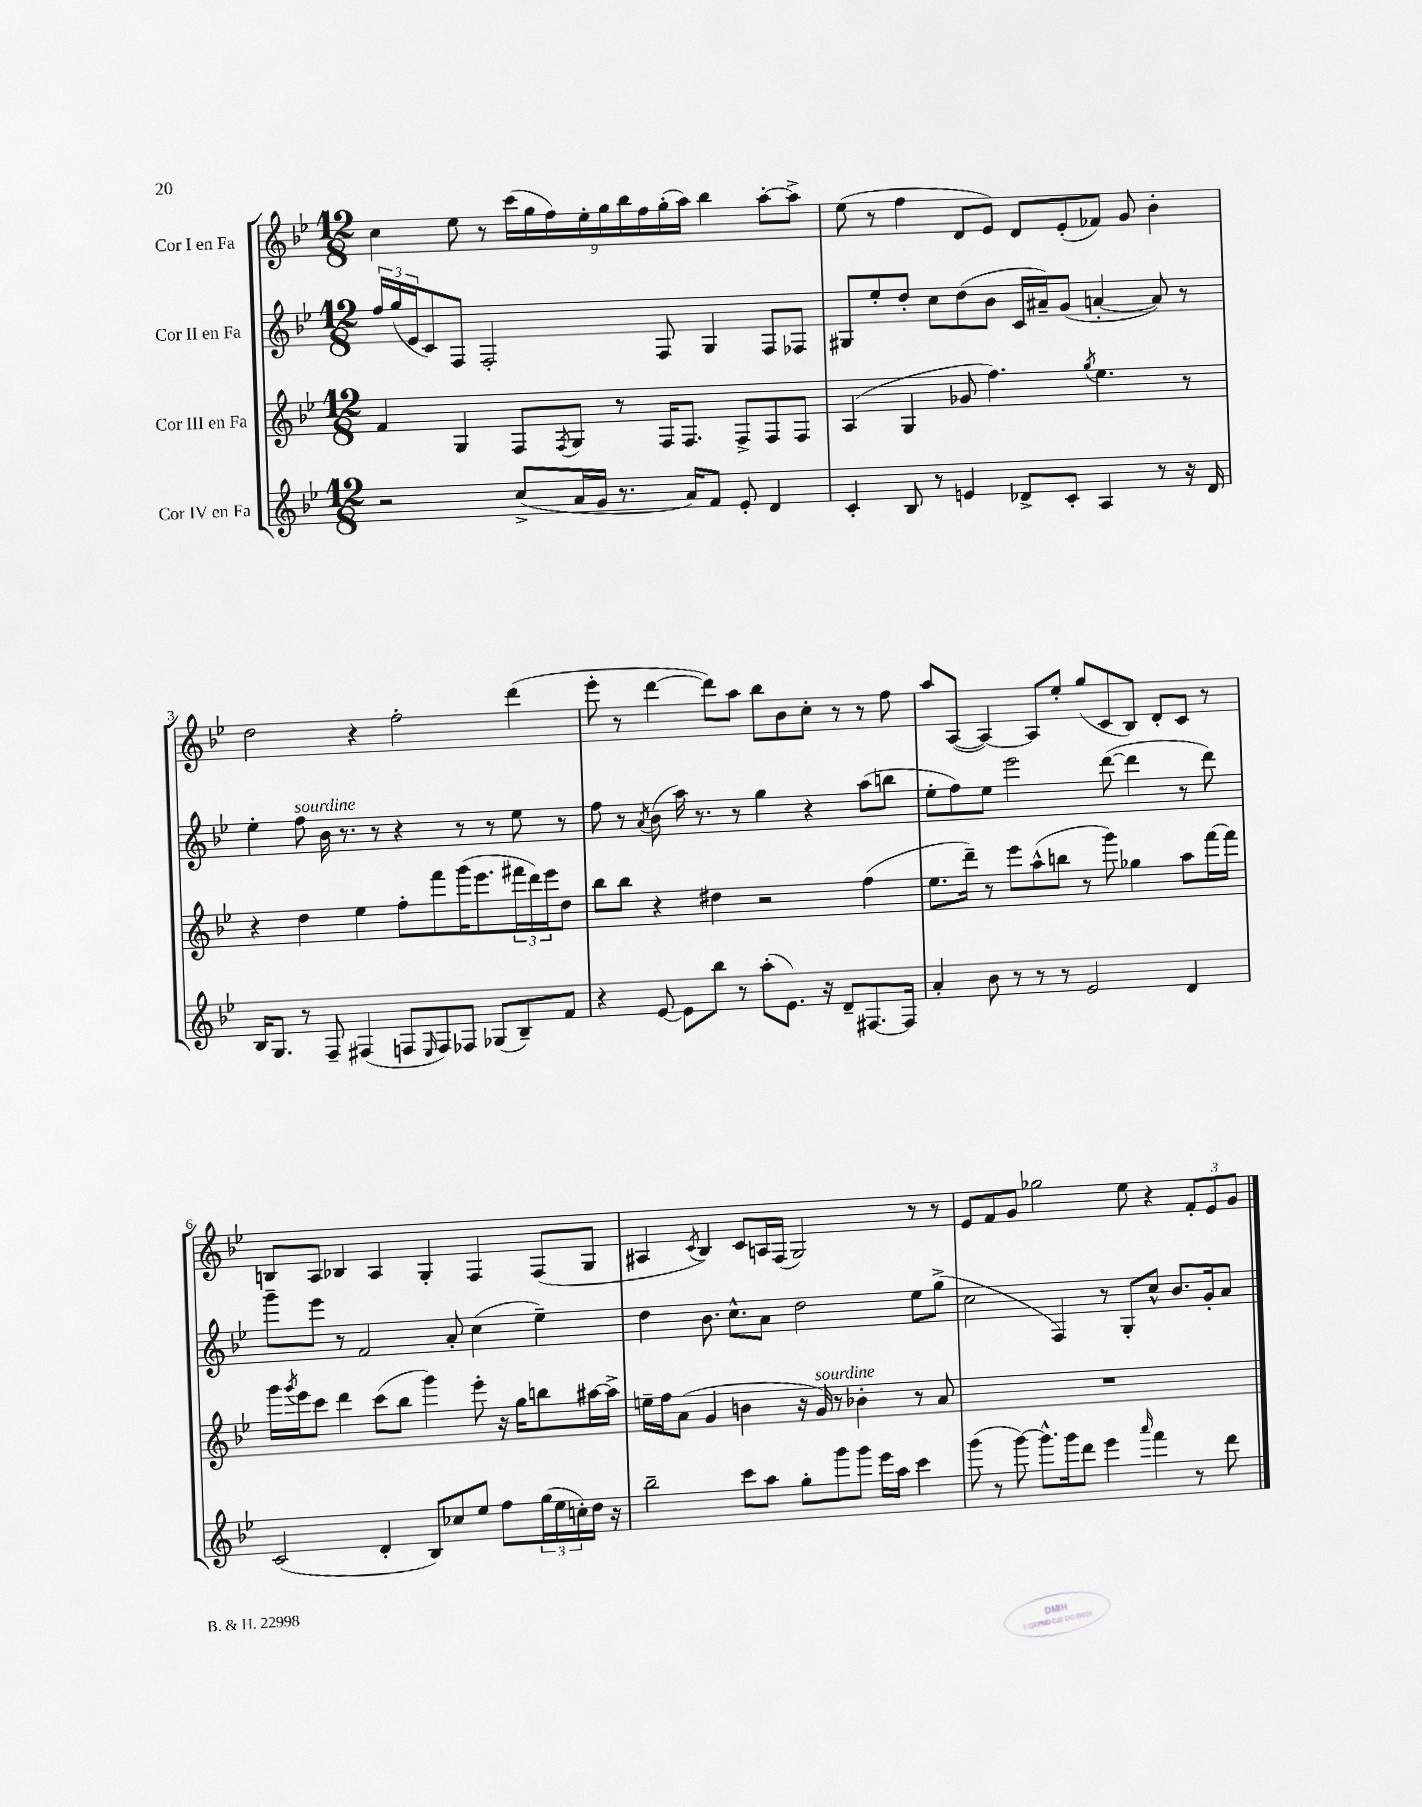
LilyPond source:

<<
\new StaffGroup <<
\new Staff = "s0" \with { instrumentName = "Cor I en Fa" } {
    \clef treble \key bes \major \numericTimeSignature \time 12/8
    c''4 ees''8 r8 \tuplet 9/8 { c'''16( g''16 f''16) ees''16-. g''16 bes''16 f''16 g''16-.( a''16) } bes''4 a''8~-. a''8-> |
    ees''8( r8 f''4 d'8 ees'8) d'8 ees'8-.( fes'8) g'8 bes'4-. |
    d''2 r4 f''2-. d'''4( |
    ees'''8-. r8 d'''4~ d'''8) a''8 bes''8 bes'8 c''8-. r8 r8 f''8 |
    a''8 a8~( a4~) a8 ees''8-. g''8( c'8 bes8) d'8-. c'8 r8 |
    b8 a8 bes4 a4 g4-. f4 f8( g8 |
    ais4 \acciaccatura { c'8 } bes4) c'8 a16 f16( g2) r8 r8 |
    ees'8 f'8 g'8 ges''2 ees''8 r4 \tuplet 3/2 { f'8-. ees'8 g'8 } \bar "|." |
}
\new Staff = "s1" \with { instrumentName = "Cor II en Fa" } {
    \clef treble \key bes \major \numericTimeSignature \time 12/8
    \tuplet 3/2 { f''16 g''16( ees'16 } c'8) f8 f2-. f8 g4 f8 fes8 |
    gis8 ees''8-. d''8-. c''8 d''8( bes'8 c'16 ais'16--) g'8( a'4~-. a'8) r8 |
    ees''4-. f''8^\markup { \italic "sourdine" } bes'16 r8. r8 r4 r8 r8 ees''8 r8 |
    f''8 r8 \acciaccatura { a'8 } bes'8( a''16) r8. r8 g''4 r4 a''8( b''8 |
    ees''8-. f''8) ees''8 ees'''2 d'''8~( d'''4 r8 d'''8) |
    g'''8-- ees'''8 r8 f'2 a'8-. c''4( ees''4--) |
    d''4 bes'8. c''8.-^ a'8 d''2 ees''8 g''8->( |
    c''2 f4) r8 g8-. c''8-^ bes'8. g'16-. a'8 \bar "|." |
}
\new Staff = "s2" \with { instrumentName = "Cor III en Fa" } {
    \clef treble \key bes \major \numericTimeSignature \time 12/8
    f'4 g4 f8 \acciaccatura { f8 } g8 r8 f16 f8. f8-> f8 f8 |
    a4( g4 ges'8 f''4.) \acciaccatura { g''8 } ees''4. r8 |
    r4 d''4 ees''4 f''8-. f'''8 g'''16( ees'''8. \tuplet 3/2 { fis'''16 d'''16) ees'''16 } d''8 |
    bes''8 bes''8 r4 dis''4 r2 f''4( |
    ees''8. d'''16--) r8 ees'''8 a''8-^( b''8 r8 g'''8) ges''4 a''8 f'''16~ f'''16 |
    g'''16 \acciaccatura { g'''8 } ees'''16 c'''8 d'''4 c'''8( bes''8 g'''4) ees'''8-. r16 g''16 b''8 ais''16~ ais''16-> |
    e''16-- f''16 a'8( g'4 b'4 r16 g'16^\markup { \italic "sourdine" }) r8 bes'4-. r8 a'8 |
    R1. \bar "|." |
}
\new Staff = "s3" \with { instrumentName = "Cor IV en Fa" } {
    \clef treble \key bes \major \numericTimeSignature \time 12/8
    r2 c''8->( a'16 g'16 r8. a'16) f'8 ees'8-. d'4 |
    c'4-. bes8 r8 e'4 des'8-> c'8-. a4 r8 r16 des'16 |
    bes16 g8. r8 f8-- fis4( f8 \grace { ees16 } f8) fes8 ges8( bes8--) f'8 |
    r4 ees'8~ ees'8 bes''8 r8 a''8-.( ees'8.) r16 d'8-- fis8.~ fis16 |
    a'4-. bes'8 r8 r8 r8 ees'2 d'4 |
    c'2( d'4-. bes8) ces''8 ees''8 f''8 \tuplet 3/2 { g''16( ees''16 c''16-.) } d''16 r16 |
    bes''2-- c'''8 a''8 g''8-. g'''8 g'''8 ees'''16 a''16 c'''4 |
    g'''8( r8 g'''8~) g'''8.-^ g'''16 d'''8 ees'''4 \grace { a'''16 } f'''4 r8 d'''8 \bar "|." |
}
>>
>>
